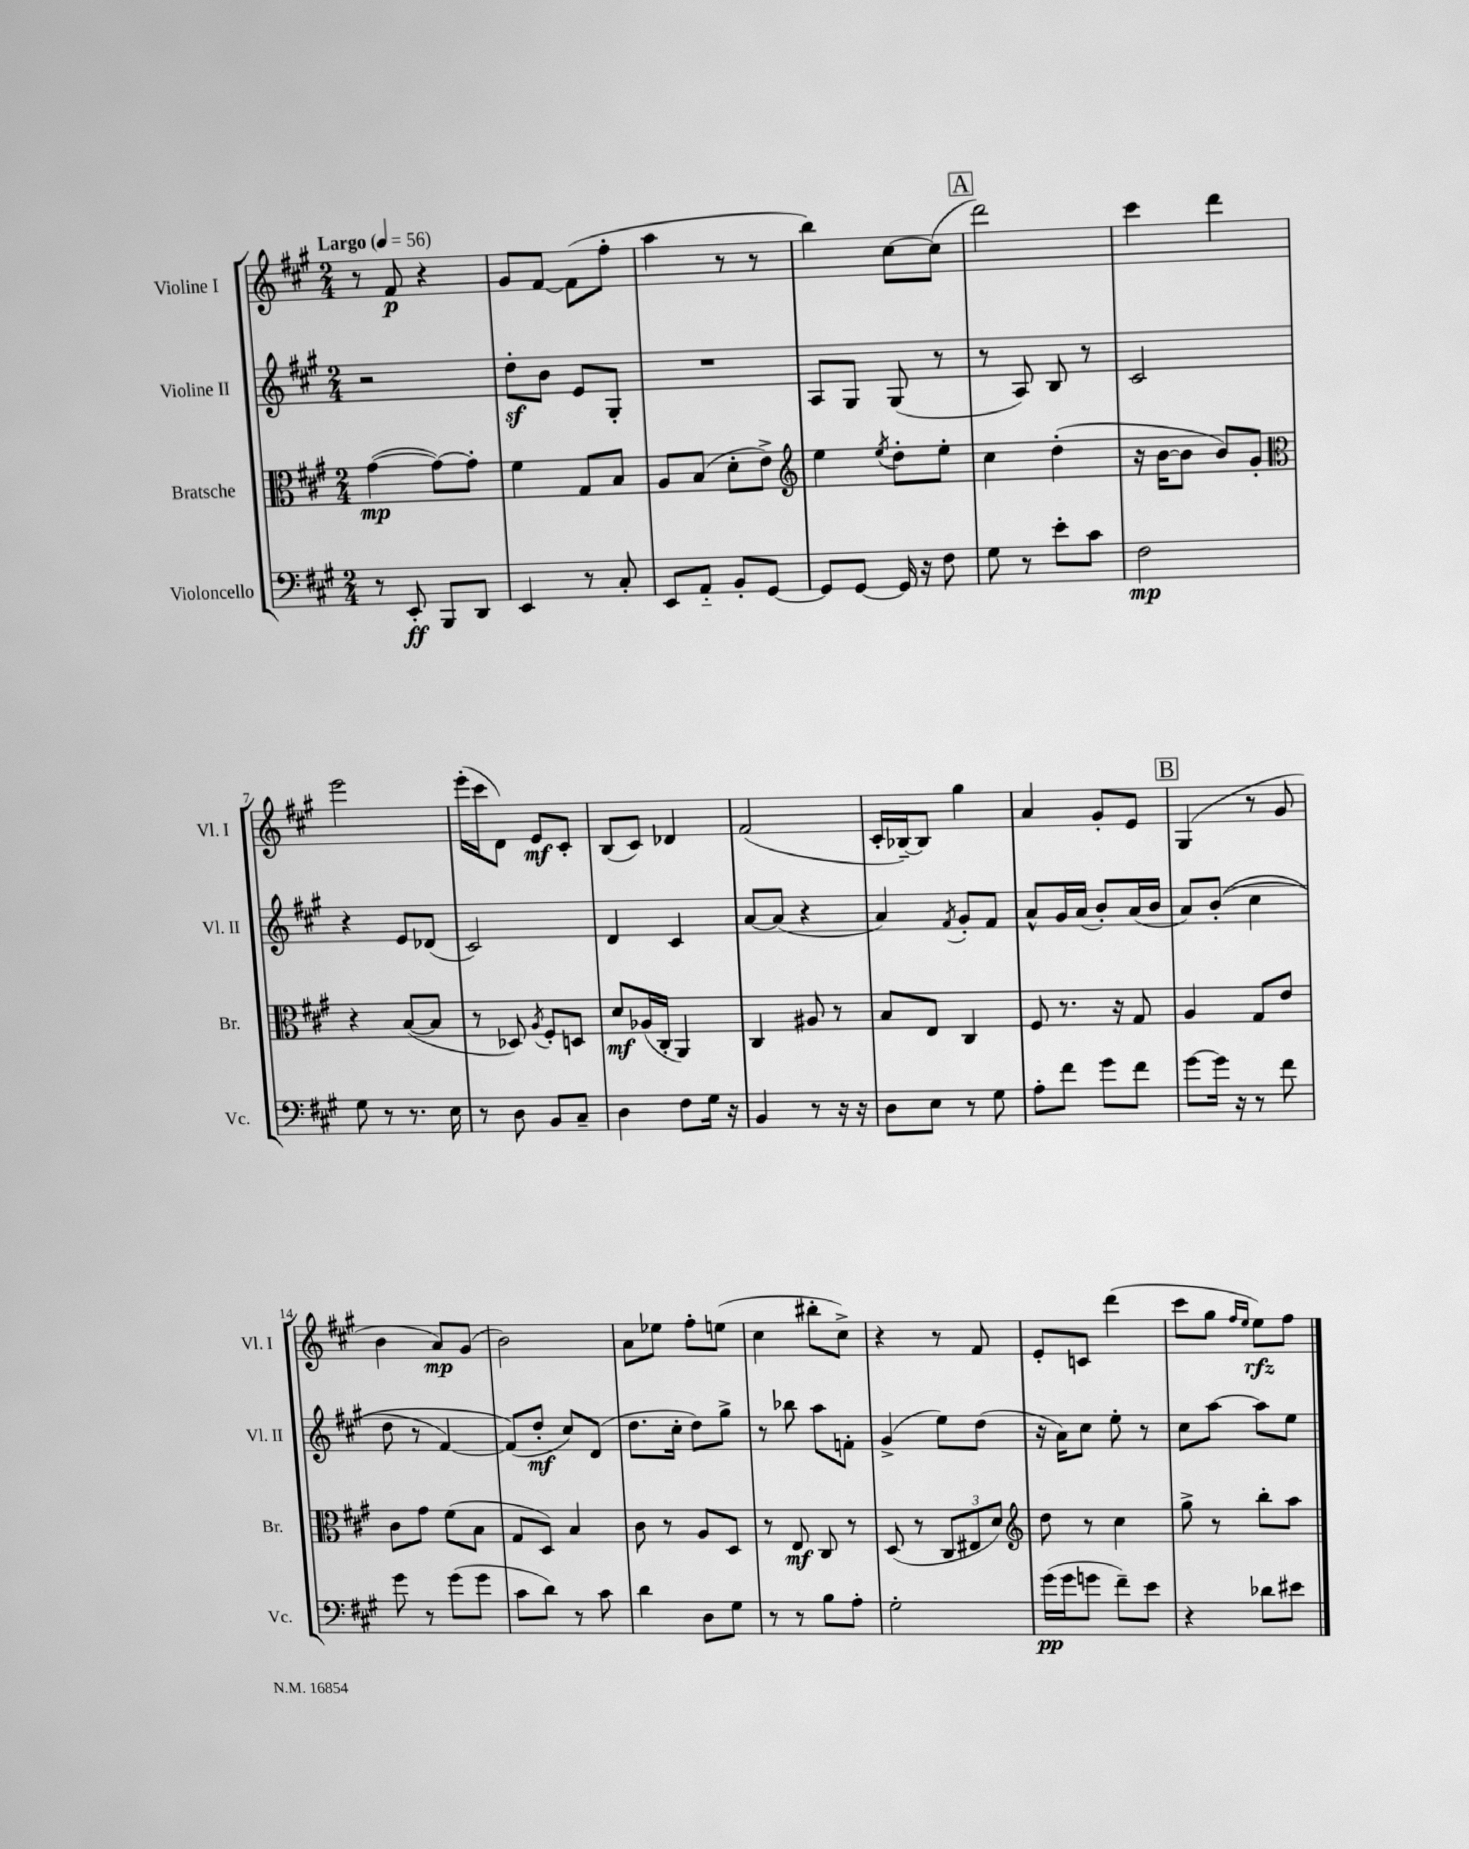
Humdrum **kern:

**kern	**dynam	**kern	**dynam	**kern	**dynam	**kern	**dynam
*part4	*part4	*part3	*part3	*part2	*part2	*part1	*part1
*staff4	*staff4	*staff3	*staff3	*staff2	*staff2	*staff1	*staff1
*I"Violoncello	*	*I"Bratsche	*	*I"Violine II	*	*I"Violine I	*
*I'Vc.	*	*I'Br.	*	*I'Vl. II	*	*I'Vl. I	*
*clefF4	*	*clefC3	*	*clefG2	*	*clefG2	*
*k[f#c#g#]	*	*k[f#c#g#]	*	*k[f#c#g#]	*	*k[f#c#g#]	*
*M2/4	*	*M2/4	*	*M2/4	*	*M2/4	*
*MM56	*	*MM56	*	*MM56	*	*MM56	*
=1	=1	=1	=1	=1	=1	=1	=1
!	!	!	!	!	!	!LO:TX:a:B:t=Largo	!
8r	.	([4g#\	mp	2r	.	8r	.
8EE'/	ff	.	.	.	.	8f#/	p
8BBB/L	.	8g#\L_)	.	.	.	4r	.
8DD/J	.	8g#'\J]	.	.	.	.	.
=2	=2	=2	=2	=2	=2	=2	=2
4EE/	.	4f#\	.	8ddz'\L	.	8g#/L	.
.	.	.	.	8b\J	.	[8f#/J	.
8r	.	8G#/L	.	8e/L	.	(8f#\L]	.
8C#'/	.	8B/J	.	8G#'/J	.	8ff#'\J	.
=3	=3	=3	=3	=3	=3	=3	=3
8EE/L	.	8A/L	.	2r	.	4aa\	.
8AA/J	.	(8B/J	.	.	.	.	.
8BB'/L	.	8d'\L	.	.	.	8r	.
[8GG#/J	.	8e^\J)	.	.	.	8r	.
=4	=4	=4	=4	=4	=4	=4	=4
*	*	*clefG2	*	*	*	*	*
8GG#/L]	.	4ee\	.	8A/L	.	4bb\)	.
[8GG#/J	.	.	.	8G#/J	.	.	.
.	.	8qee/	.	.	.	.	.
16GG#/]	.	8dd'\L	.	(8G#/	.	[8cc#\L	.
16r	.	.	.	.	.	.	.
8F#\	.	8ee'\J	.	8r	.	(8cc#\J]	.
!!LO:REH:place=s1:t=A
=5	=5	=5	=5	=5	=5	=5	=5
8G#\	.	4cc#\	.	8r	.	2ddd\)	.
8r	.	.	.	8A/)	.	.	.
8e'\L	.	(4dd'\	.	8B/	.	.	.
8c#\J	.	.	.	8r	.	.	.
=6	=6	=6	=6	=6	=6	=6	=6
2F#\	mp	16r	.	2c#/	.	4ccc#\	.
.	.	[16b\KL	.	.	.	.	.
.	.	8b\J]	.	.	.	.	.
.	.	8b/L)	.	.	.	4ddd\	.
.	.	8g#'/J	.	.	.	.	.
!!LO:LB:g=z
=7	=7	=7	=7	=7	=7	=7	=7
*	*	*clefC3	*	*	*	*	*
8G#\	.	4r	.	4r	.	2eee\	.
8r	.	.	.	.	.	.	.
8.r	.	([8B/L	.	8e/L	.	.	.
.	.	8B/J]	.	(8d-X/J	.	.	.
16E\	.	.	.	.	.	.	.
=8	=8	=8	=8	=8	=8	=8	=8
8r	.	8r	.	2c#/)	.	(16eee'\LL	.
.	.	.	.	.	.	16ccc#\J	.
8D\	.	8D-X/)	.	.	.	8d\J)	.
.	.	8qA/	.	.	.	.	.
8BB/L	.	8F#'/L	.	.	.	8e/L	mf
8C#~/J	.	8Dn/J	.	.	.	8c#'/J	.
=9	=9	=9	=9	=9	=9	=9	=9
4D\	.	8d/L	mf	4d/	.	(8B/L	.
.	.	(16A-X/L	.	.	.	8c#/J)	.
.	.	16C#'/JJ	.	.	.	.	.
8F#\L	.	4AA/)	.	4c#/	.	4d-X/	.
16G#\Jk	.	.	.	.	.	.	.
16r	.	.	.	.	.	.	.
=10	=10	=10	=10	=10	=10	=10	=10
4BB/	.	4C#/	.	[8a/L	.	(2f#/	.
.	.	.	.	(8a/J]	.	.	.
8r	.	8A#X/	.	4r	.	.	.
16r	.	8r	.	.	.	.	.
16r	.	.	.	.	.	.	.
=11	=11	=11	=11	=11	=11	=11	=11
8D\L	.	8B/L	.	4a/)	.	16c#'/LL	.
.	.	.	.	.	.	[16B-X~/J)	.
8E\J	.	8E/J	.	.	.	8B-/J]	.
.	.	.	.	8qf#/	.	.	.
8r	.	4C#/	.	8g#'/L	.	4gg#\	.
8G#\	.	.	.	8f#/J	.	.	.
=12	=12	=12	=12	=12	=12	=12	=12
8A'\L	.	8F#/	.	8a^^/L	.	4a/	.
8f#\J	.	8.r	.	16g#/L	.	.	.
.	.	.	.	(16a/JJ	.	.	.
8g#\L	.	.	.	8b'/L)	.	8g#'/L	.
.	.	16r	.	.	.	.	.
8f#\J	.	8G#/	.	(16a/L	.	8e/J	.
.	.	.	.	16b/JJ	.	.	.
!!LO:REH:place=s1:t=B
=13	=13	=13	=13	=13	=13	=13	=13
[8g#\L	.	4A/	.	8a/L)	.	(4G#/	.
16g#\Jk]	.	.	.	((8b'/J	.	.	.
16r	.	.	.	.	.	.	.
8r	.	8G#/L	.	4cc#\	.	8r	.
8f#\	.	8e/J	.	.	.	8g#/	.
!!LO:LB:g=z
=14	=14	=14	=14	=14	=14	=14	=14
8g#\	.	8c#\L	.	8dd\	.	4b\	.
8r	.	8g#\J	.	8r	.	.	.
(8g#\L	.	(8f#\L	.	[4f#/)	.	8a/L)	mp
8g#\J	.	8B\J	.	.	.	(8g#/J	.
=15	=15	=15	=15	=15	=15	=15	=15
8c#\L	.	8G#/L	.	(8f#/L])	.	2b\)	.
8d\J)	.	8D/J)	.	8dd'/J	mf	.	.
8r	.	4B/	.	8cc#/L)	.	.	.
8c#\	.	.	.	(8d/J	.	.	.
=16	=16	=16	=16	=16	=16	=16	=16
4d\	.	8c#\	.	8.dd\L	.	8a\L	.
.	.	8r	.	.	.	8ee-X\J	.
.	.	.	.	16cc#'\Jk	.	.	.
8D\L	.	8A/L	.	8dd\L)	.	8ff#'\L	.
8G#\J	.	8D/J	.	8gg#^\J	.	(8een\J	.
=17	=17	=17	=17	=17	=17	=17	=17
8r	.	8r	.	8r	.	4cc#\	.
8r	.	8E/	mf	8bb-X\	.	.	.
8B\L	.	8C#/	.	8aa\L	.	8bb#X'\L	.
8A'\J	.	8r	.	8fn'\J	.	8cc#^\J)	.
=18	=18	=18	=18	=18	=18	=18	=18
2G#'\	.	(8D/	.	(4g#^/	.	4r	.
.	.	8r	.	.	.	.	.
.	.	12C#/L	.	8ee\L)	.	8r	.
.	.	12E#X/	.	.	.	.	.
.	.	.	.	(8dd\J	.	8f#/	.
.	.	12d/J)	.	.	.	.	.
=19	=19	=19	=19	=19	=19	=19	=19
*	*	*clefG2	*	*	*	*	*
(16g#\LL	pp	8dd\	.	16r	.	8e'/L	.
16g#\J	.	.	.	16a\KL)	.	.	.
8gn\J	.	8r	.	8cc#\J	.	8cn/J	.
8f#~\L)	.	4cc#\	.	8ee'\	.	(4ddd\	.
8e\J	.	.	.	8r	.	.	.
=20	=20	=20	=20	=20	=20	=20	=20
4r	.	8gg#^\	.	8cc#\L	.	8ccc#\L	.
.	.	8r	.	[8aa\J	.	8gg#\J	.
.	.	.	.	.	.	16qqff#/LL	.
.	.	.	.	.	.	16qqee/JJ	.
8d-X\L	.	8bb'\L	.	8aa\L]	.	8ee\L)	rfz
8e#X\J	.	8aa\J	.	8ee\J	.	8ff#\J	.
==	==	==	==	==	==	==	==
*-	*-	*-	*-	*-	*-	*-	*-
